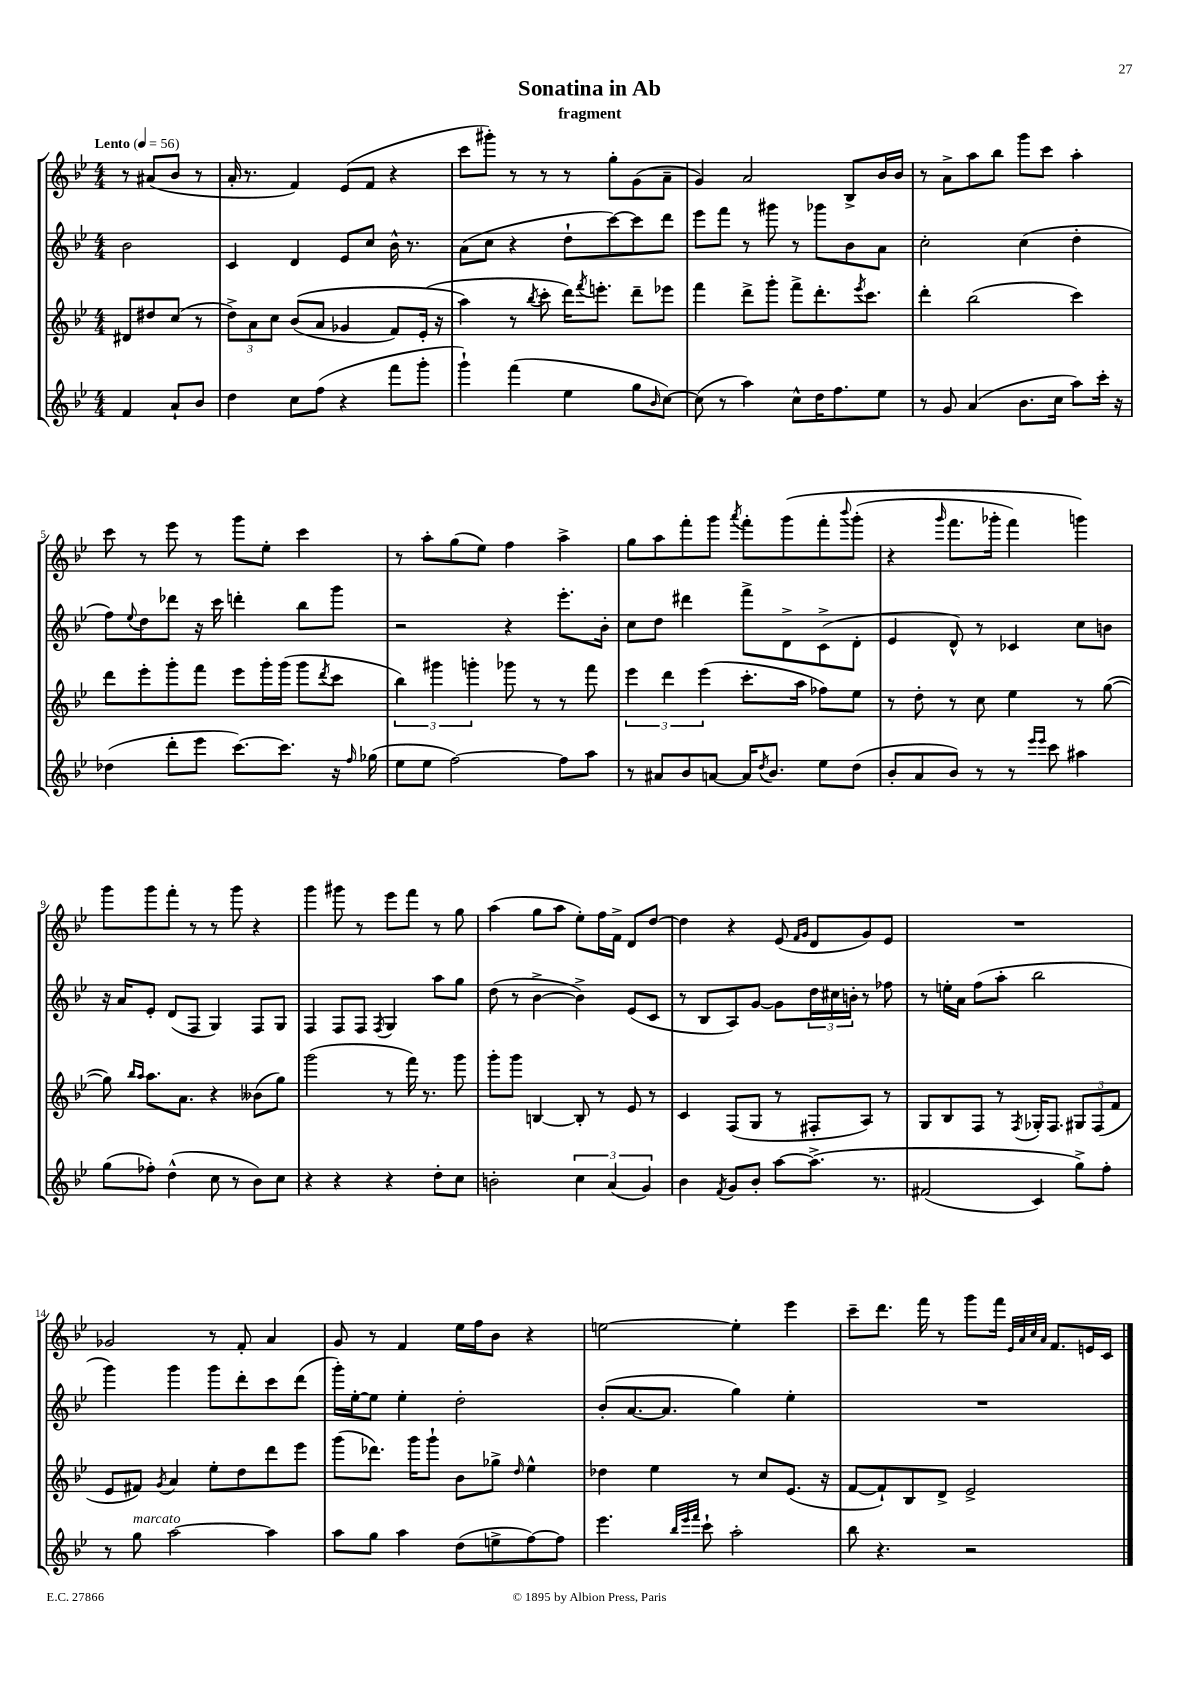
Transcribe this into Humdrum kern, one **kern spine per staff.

**kern	**kern	**kern	**kern
*staff4	*staff3	*staff2	*staff1
*clefG2	*clefG2	*clefG2	*clefG2
*k[b-e-]	*k[b-e-]	*k[b-e-]	*k[b-e-]
*M4/4	*M4/4	*M4/4	*M4/4
*MM56	*MM56	*MM56	*MM56
4f	8d#	2b-	8r
.	8dd#	.	(8a#
8a`	(8cc	.	8b-
8b-	8r	.	8r
=	=	=	=
4dd	12dd^)	4c	16a'
.	.	.	8.r
.	12a	.	.
.	12cc	.	.
8cc	&((8b-	4d	4f)
(8ff	8a	.	.
4r	4g-	8e-	(8e-
.	.	8cc	8f
8fff	8f)	16b-^^	4r
.	.	8.r	.
8ggg'	(16e-'	.	.
.	16r	.	.
=	=	=	=
4ggg`)	4aa&)	(8a	8ccc
.	.	8cc	8ggg#')
(4fff	8r	4r	8r
.	8qbb-	.	.
.	8ccc'	.	8r
4ee-	16ddd)	8dd`	8r
.	8qfff	.	.
.	8.eee'	.	.
.	.	[8ccc)	8gg'
8gg	8ddd~	8ccc]	(8g
16qqb-	.	.	.
[8cc)	8eee-	8ddd	8a~
=	=	=	=
(8cc]	4fff	8eee-	4g)
8r	.	8fff	.
4aa)	8ddd^	8r	2a
.	8ggg'	8ggg#	.
8cc^^	8fff^	8r	.
16dd	8.ddd'	8ggg-	.
8.ff	.	.	.
.	.	8b-	8B-^
.	8qeee-	.	.
.	8.ccc	.	.
8ee-	.	8a	16b-
.	.	.	16b-
=	=	=	=
8r	4ddd'	2cc'	8r
8g	.	.	8a^
(4a	(2bb-	.	8aa
.	.	.	8bb-
8.b-	.	(4cc	8ggg
.	.	.	8ccc
16cc	.	.	.
8aa)	4ccc)	4dd'	4aa'
16ccc'	.	.	.
16r	.	.	.
=	=	=	=
(4dd-	8ddd	8ff)	8ccc
.	.	8qqee-	.
.	8eee-'	8dd	8r
8ddd'	8ggg'	8ddd-	8eee-
8eee-	8fff	16r	8r
.	.	16ccc	.
[8.ccc)	8eee-	4ddd'	8ggg
.	16ggg'	.	8ee-'
8.ccc]	(16ggg	.	.
.	8ggg	8bb-	4ccc
.	8qddd	.	.
16r	8ccc	8ggg	.
16qqff	.	.	.
(16gg-	.	.	.
=	=	=	=
8ee-	6bb-)	2r	8r
8ee-	.	.	8aa'
.	6ggg#	.	.
[2ff)	.	.	(8gg
.	6ggg'	.	.
.	.	.	8ee-)
.	8ggg-	4r	4ff
.	8r	.	.
8ff]	8r	8.eee-'	4aa^
8aa	8fff	.	.
.	.	16b-'	.
=	=	=	=
8r	6eee-	8cc	8gg
8a#	.	8dd	8aa
.	6ddd	.	.
8b-	.	4ddd#	8fff'
.	(6eee-	.	.
[8a	.	.	8ggg
.	.	.	8qaaa
16a]	8.ccc'	8fff^	8fff'
8qdd	.	.	.
8.b-	.	.	.
.	.	8d^	&(8ggg
.	16aa	.	.
8ee-	8ff-)	(8c^	8fff'
.	.	.	8qqbbb-
(8dd	8ee-	8d'	(8ggg'
=	=	=	=
8b-'	8r	4e-	4r
8a	8dd'	.	.
.	.	.	16qqggg
8b-)	8r	8d^^)	8.fff
8r	8cc	8r	.
.	.	.	16ggg-'
8r	4ee-	4c-	4fff)
16qqeee-	.	.	.
16qqeee-	.	.	.
8ccc	.	.	.
4aa#	8r	8cc	4ggg&)
.	([8gg	8b	.
=	=	=	=
(8gg	8gg])	16r	8ggg
.	.	16a	.
.	16qqbb-	.	.
.	16qqaa	.	.
8ff-')	8.aa	8e-'	8ggg
(4dd^^	.	(8d	8fff'
.	8.a	.	.
.	.	8F	8r
8cc	4r	4G)	8r
8r	.	.	8ggg
8b-)	(8b--	8F	4r
8cc	8gg)	8G	.
=	=	=	=
4r	(2ggg	4F	4ggg
4r	.	8F	8ggg#
.	.	8F	8r
.	.	8qF	.
4r	8r	4G	8eee-
.	16fff)	.	8fff
.	8.r	.	.
8dd'	.	8aa	8r
8cc	8ggg	8gg	8gg
=	=	=	=
2b'	8ggg'	(8dd	(4aa
.	8ggg	8r	.
.	[4B	[4b-^	8gg
.	.	.	8aa
6cc	8B']	4b-^])	8ee-')
.	8r	.	16ff
(6a	.	.	.
.	.	.	16f^
.	8e-	(8e-	8d
6g)	.	.	.
.	8r	8c	[8dd
=	=	=	=
4b-	4c	8r	4dd]
.	.	8B-	.
8qf	.	.	.
8g	(8F	8A)	4r
8b-'	8G	[8g	.
[8aa	8r	8g]	(8e-
.	.	.	16qqf
.	.	.	16qqg
&(8.aa^]	8F#'	24dd	8d
.	.	24cc#	.
.	.	24b'	.
.	8A)	8r	8g)
8.r	.	.	.
.	8r	8ff-	8e-
=	=	=	=
(2f#	8G	8r	1r
.	8B-	16ee'	.
.	.	16a	.
.	8F	(8ff	.
.	8r	8aa'	.
.	8qF	.	.
4c)	16G-'	2bb-	.
.	8.F	.	.
8gg^&)	12G#	.	.
.	(12F	.	.
8ff'	.	.	.
.	12f	.	.
=	=	=	=
8r	8e-	4ggg)	2g-
8gg	8f#)	.	.
.	8qg	.	.
[2aa	4a	4ggg	.
.	8ee-'	8ggg	8r
.	8dd	8ddd'	8f'
4aa]	8ddd	8ccc	4a
.	8eee-	(8ddd	.
=	=	=	=
8aa	(8ggg	16ggg')	8g
.	.	[16ee-'	.
8gg	8.ddd-)	8ee-]	8r
4aa	.	4ee-'	4f
.	16ggg	.	.
.	8ggg`	.	.
(8dd	8b-	2dd'	16ee-
.	.	.	16ff
8ee^	8gg-^	.	8b-
.	16qqdd	.	.
[8ff)	4ee-^^	.	4r
8ff]	.	.	.
=	=	=	=
4.eee-	4dd-	(8b-'	[2ee
.	.	[8.a	.
.	4ee-	.	.
.	.	8.a]	.
32qqbb-	.	.	.
32qqeee-	.	.	.
32qqfff	.	.	.
8ccc`	.	.	.
2aa'	8r	4gg)	4ee']
.	8cc	.	.
.	(8.e-	4ee-'	4eee-
.	16r	.	.
=	=	=	=
8bb-	[8f	1r	8ccc~
4.r	8f`])	.	8.ddd
.	8B-	.	.
.	.	.	16fff
.	8d^	.	8r
2r	2e-^	.	8ggg
.	.	.	16fff
.	.	.	32qqe-
.	.	.	32qqa
.	.	.	32qqcc
.	.	.	32qqa
.	.	.	8.f
.	.	.	16e
.	.	.	16c
==	==	==	==
*-	*-	*-	*-
